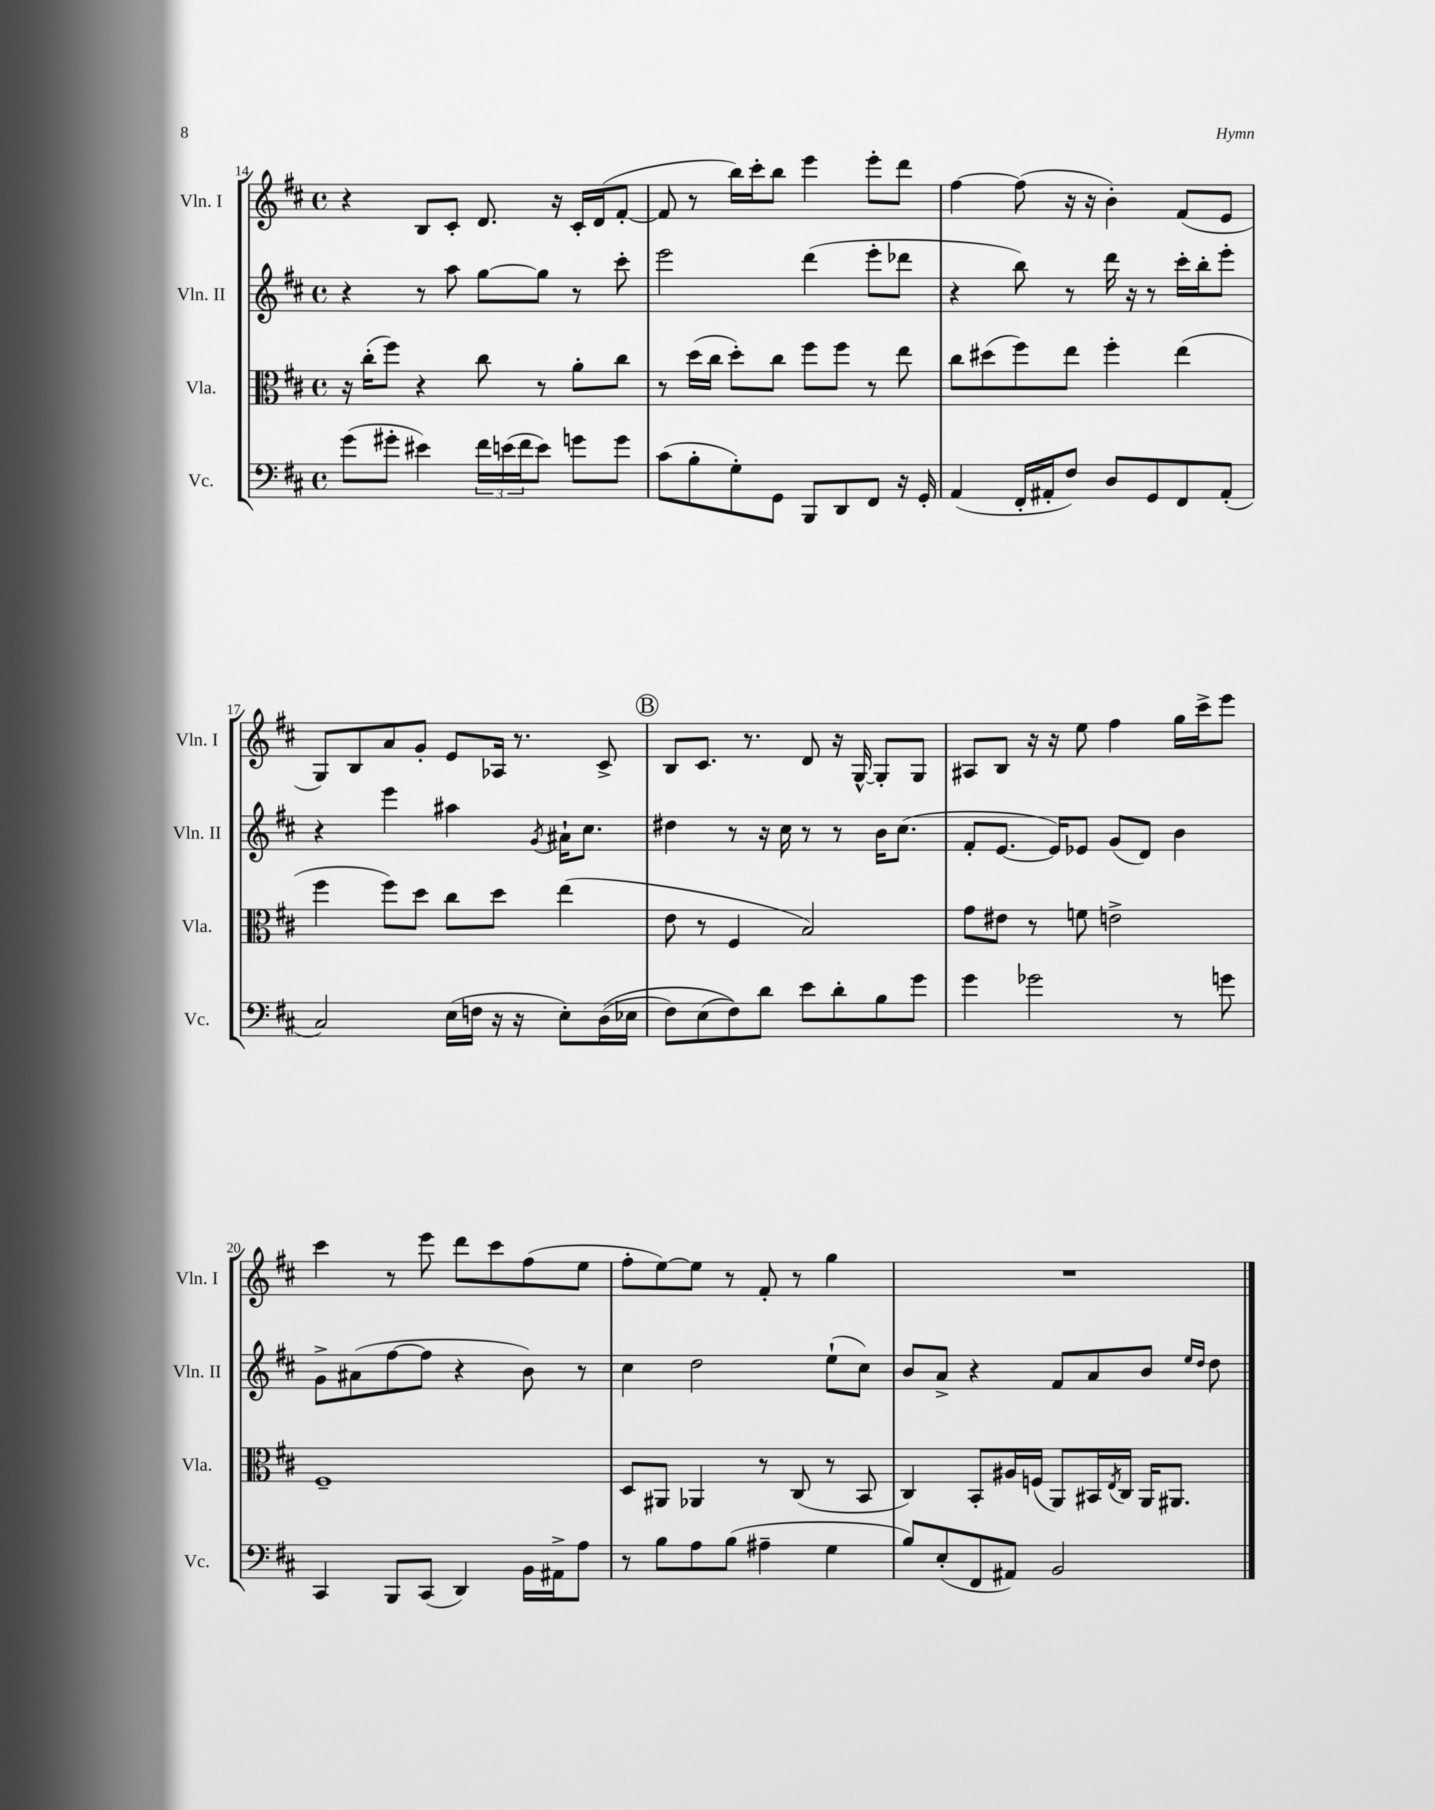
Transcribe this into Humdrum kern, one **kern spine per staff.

**kern	**kern	**kern	**kern
*staff4	*staff3	*staff2	*staff1
*clefF4	*clefC3	*clefG2	*clefG2
*k[f#c#]	*k[f#c#]	*k[f#c#]	*k[f#c#]
*M4/4	*M4/4	*M4/4	*M4/4
*met(c)	*met(c)	*met(c)	*met(c)
(8g	16r	4r	4r
.	(16cc#'	.	.
8g#'	8ff#)	.	.
4e#)	4r	8r	8B
.	.	8aa	8c#'
24f#	8cc#	[8gg	8.d
(24e	.	.	.
24f#	.	.	.
8e)	8r	8gg]	.
.	.	.	16r
8g	8a'	8r	16c#'
.	.	.	(16d
8g	8cc#	8ccc#'	[8f#'
=	=	=	=
(8c#	8r	2eee	8f#]
8B'	(16dd	.	8r
.	16cc#	.	.
8G')	8dd')	.	16bb)
.	.	.	16ccc#'
8GG	8cc#	.	8bb
8BBB	8ff#	(4ddd	4eee
8DD	8ff#	.	.
8FF#	8r	8eee'	8eee'
16r	8ee	8ddd-	8ddd
16GG'	.	.	.
=	=	=	=
(4AA	8cc#	4r	[4ff#
.	(8dd#	.	.
16FF#'	8ff#)	8bb)	(8ff#]
16AA#'	.	.	.
8F#)	8ee	8r	16r
.	.	.	16r
8D	4ff#'	16ddd	4b')
.	.	16r	.
8GG	.	8r	.
8FF#	(4ee	16ccc#'	(8f#
.	.	16bb'	.
(8AA#'	.	8eee'	8e
=	=	=	=
2C#)	4ff#	4r	8G)
.	.	.	8B
.	8ff#)	4eee	8a
.	8dd	.	8g'
(16E	8cc#	4aa#	8e
16F	.	.	.
16r	8dd	.	16A-
16r	.	.	8.r
.	.	8qg	.
8E')	(4ee	16a#`	.
.	.	8.cc#	.
&((16D	.	.	8c#^
16E-	.	.	.
=	=	=	=
8F#)	8e	4dd#	8B
(8E	8r	.	8.c#
8F#)&)	4F#	8r	.
.	.	.	8.r
8d	.	16r	.
.	.	16cc#	.
8e	2B)	8r	8d
8d'	.	8r	16r
.	.	.	[16G^^
8B	.	16b	8G']
.	.	(8.cc#	.
8g	.	.	8G
=	=	=	=
4g	8g	8f#'	8A#
.	8e#	[8.e	8B
2g-	8r	.	16r
.	.	16e])	16r
.	8f	8e-	8ee
.	2e^	(8g	4ff#
.	.	8d)	.
8r	.	4b	16gg
.	.	.	16ccc#^
8g	.	.	8eee
=	=	=	=
4CC#	1F#~	8g^	4ccc#
.	.	(8a#	.
8BBB	.	[8ff#	8r
(8CC#	.	8ff#]	8eee
4DD)	.	4r	8ddd
.	.	.	8ccc#
16BB	.	8b)	(8ff#
16AA#^	.	.	.
8A	.	8r	8ee
=	=	=	=
8r	8D	4cc#	8ff#'
8B	8AA#	.	[8ee)
8A	4AA-	2dd	8ee]
(8B	.	.	8r
4A#~	8r	.	8f#'
.	(8C#	.	8r
4G	8r	(8ee`	4gg
.	8BB	8cc#)	.
=	=	=	=
8B)	4C#)	8b	1r
(8E'	.	8a^	.
8FF#	8BB'	4r	.
8AA#)	16A#	.	.
.	(16F	.	.
2BB	8AA)	8f#	.
.	16BB#	8a	.
.	8qE	.	.
.	16C#	.	.
.	16AA	8b	.
.	8.AA#	.	.
.	.	16qqee	.
.	.	16qqdd	.
.	.	8dd	.
==	==	==	==
*-	*-	*-	*-
